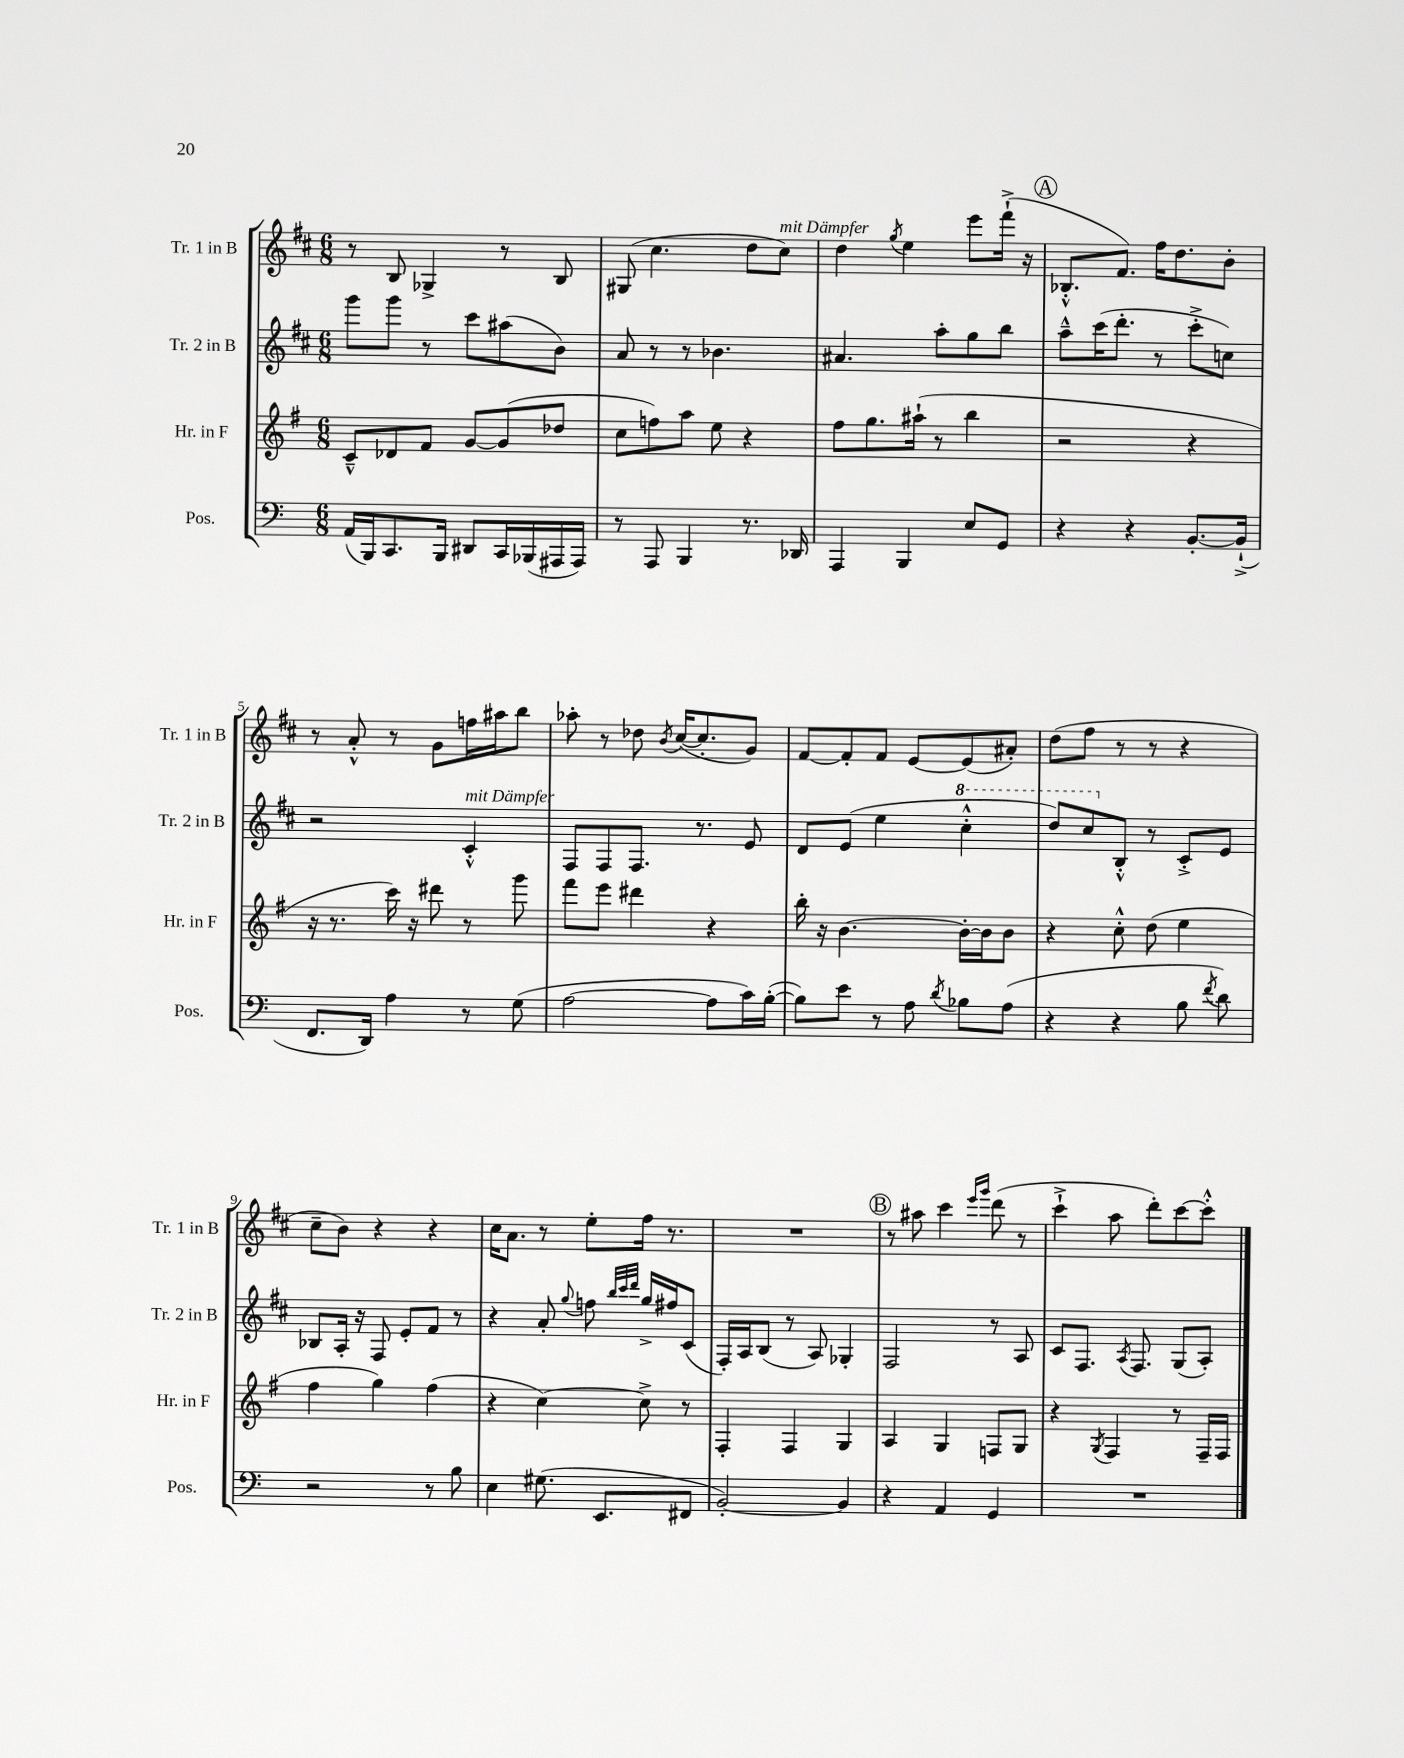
<<
\new StaffGroup <<
\new Staff = "s0" \with { instrumentName = "Tr. 1 in B" shortInstrumentName = "Tr. 1 in B" } {
    \clef treble \key d \major \numericTimeSignature \time 6/8
    \autoBeamOff r8 b8 ges4-> r8 b8 |
    gis8( cis''4. d''8[ cis''8]^\markup { \italic "mit Dämpfer" }) |
    d''4 \acciaccatura { g''8 } e''4 e'''8[ fis'''16]-!->( r16 |
    \mark \markup { \circle "A" } bes8.[-.-^ fis'8.]) fis''16[ d''8. b'8]-. |
    r8 a'8-.-^ r8 g'8[ f''16 ais''16 b''8] |
    aes''8-. r8 des''8 \acciaccatura { b'8 } cis''16[~( cis''8.-. g'8]) |
    fis'8[~ fis'8-. fis'8] e'8[~ e'8( ais'8]-.) |
    d''8[( fis''8] r8 r8 r4 |
    cis''8[-- b'8]) r4 r4 |
    cis''16[ a'8.] r8 e''8[-. fis''16] r8. |
    R2. |
    \mark \markup { \circle "B" } r8 ais''8 cis'''4 \grace { e'''16[ g'''16] } d'''8( r8 |
    cis'''4-!-> a''8 d'''8[-.) cis'''8~ cis'''8]-.-^ \bar "|." |
}
\new Staff = "s1" \with { instrumentName = "Tr. 2 in B" shortInstrumentName = "Tr. 2 in B" } {
    \clef treble \key d \major \numericTimeSignature \time 6/8
    \autoBeamOff g'''8[ g'''8] r8 cis'''8[ ais''8( b'8]) |
    a'8 r8 r8 bes'4. |
    ais'4. a''8[-. g''8 b''8] |
    \mark \markup { \circle "A" } a''8[---^ cis'''16( d'''8.]-. r8 cis'''8[-.-> c''8]) |
    r2 cis'4-.-^^\markup { \italic "mit Dämpfer" } |
    fis8[ fis8 fis8.] r8. e'8 |
    d'8[ e'8]( e''4 \ottava #1 cis'''4-.-^ |
    d'''8[) cis'''8 \ottava #0 b8]-.-^ r8 cis'8[-.-> e'8] |
    bes8[ a16]-. r16 fis8 e'8[-. fis'8] r8 |
    r4 a'8-. \appoggiatura { g''8 } f''8 \grace { b''32[ cis'''32 d'''32] } g''16[-> fis''16 cis'8]( |
    fis16[-.) a16 b8]( r8 a8) ges4-. |
    \mark \markup { \circle "B" } fis2 r8 a8 |
    cis'8[ fis8.] \acciaccatura { a8 } fis8. g8[( a8]-.) \bar "|." |
}
\new Staff = "s2" \with { instrumentName = "Hr. in F" shortInstrumentName = "Hr. in F" } {
    \clef treble \key g \major \numericTimeSignature \time 6/8
    \autoBeamOff c'8[---^ des'8 fis'8] g'8[~ g'8( des''8] |
    c''8[ f''8) a''8] e''8 r4 |
    fis''8[ g''8. ais''16]-!( r8 b''4 |
    \mark \markup { \circle "A" } r2 r4 |
    r16 r8. c'''16) r16 dis'''8 r8 g'''8 |
    fis'''8[ e'''8] dis'''4 r4 |
    b''16-. r16 b'4.~ b'16[~-. b'16 b'8] |
    r4 c''8-.-^ d''8( e''4 |
    fis''4 g''4) fis''4( |
    r4 c''4~) c''8-> r8 |
    fis4-. fis4 g4 |
    \mark \markup { \circle "B" } a4 g4 f8[ g8] |
    r4 \acciaccatura { g8 } fis4 r8 fis16[-- fis16] \bar "|." |
}
\new Staff = "s3" \with { instrumentName = "Pos." shortInstrumentName = "Pos." } {
    \clef bass \key c \major \numericTimeSignature \time 6/8
    \autoBeamOff a,16[( b,,16) c,8. b,,16] dis,8[ c,16 bes,,16( ais,,16 ais,,16]) |
    r8 a,,8 b,,4 r8. des,16 |
    a,,4 b,,4 e8[ g,8] |
    \mark \markup { \circle "A" } r4 r4 b,8.[~-. b,16]-!->( |
    f,8.[ d,16]) a4 r8 g8( |
    a2~ a8[ c'16) b16]~-.( |
    b8[) e'8] r8 a8 \acciaccatura { d'8 } bes8[ a8]( |
    r4 r4 b8 \acciaccatura { f'8 } d'8) |
    r2 r8 b8 |
    e4 gis8.( e,8.[ fis,8] |
    b,2~-.) b,4 |
    \mark \markup { \circle "B" } r4 a,4 g,4 |
    R2. \bar "|." |
}
>>
>>
